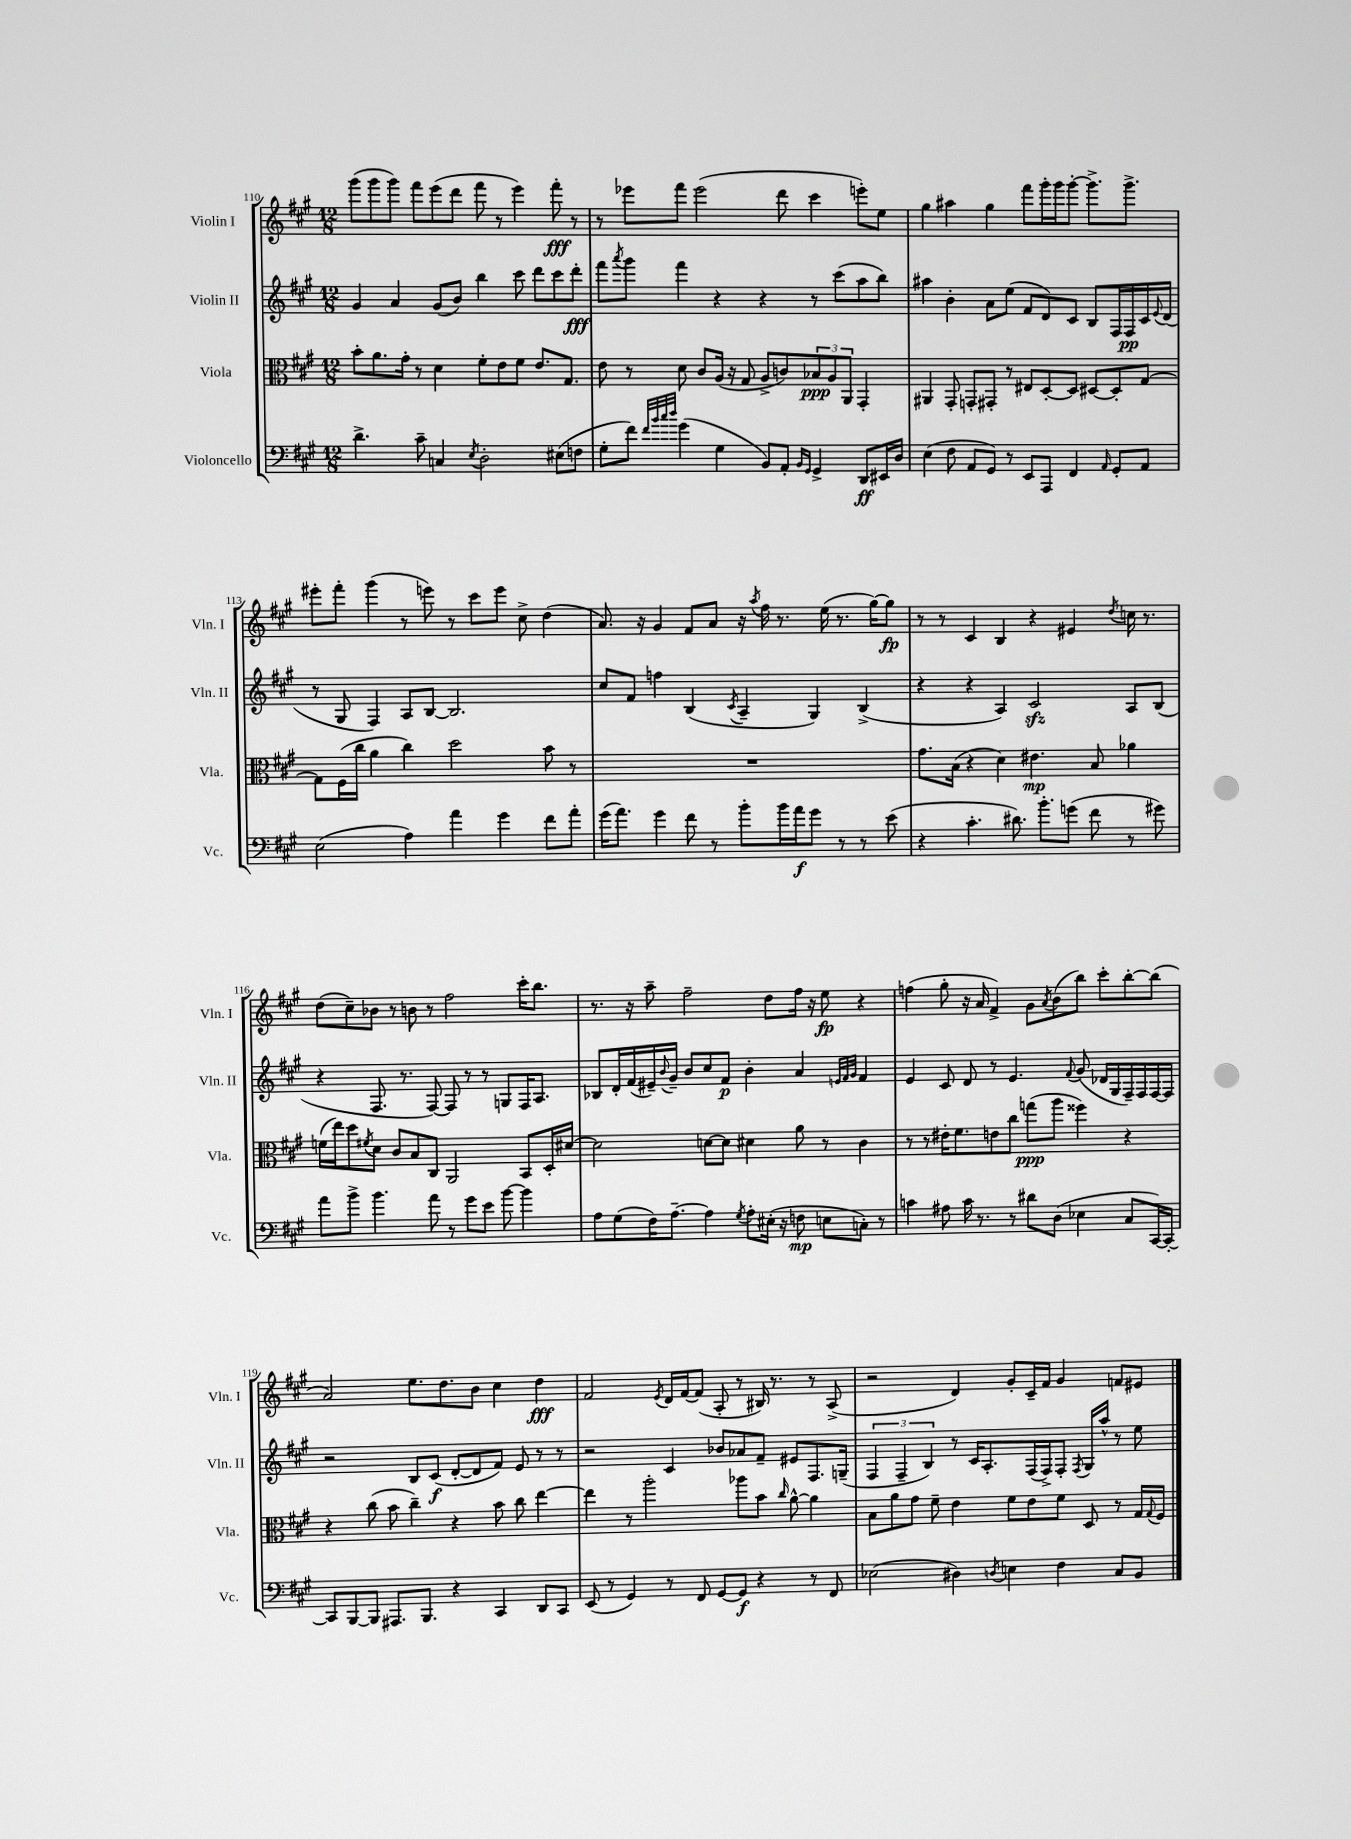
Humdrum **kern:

**kern	**dynam	**kern	**dynam	**kern	**dynam	**kern	**dynam
*part4	*part4	*part3	*part3	*part2	*part2	*part1	*part1
*staff4	*staff4	*staff3	*staff3	*staff2	*staff2	*staff1	*staff1
*I"Violoncello	*	*I"Viola	*	*I"Violin II	*	*I"Violin I	*
*I'Vc.	*	*I'Vla.	*	*I'Vln. II	*	*I'Vln. I	*
*clefF4	*	*clefC3	*	*clefG2	*	*clefG2	*
*k[f#c#g#]	*	*k[f#c#g#]	*	*k[f#c#g#]	*	*k[f#c#g#]	*
*M12/8	*	*M12/8	*	*M12/8	*	*M12/8	*
=110	=110	=110	=110	=110	=110	=110	=110
4.d^\	.	8b'\L	.	4g#/	.	(8ggg#\L	.
.	.	8.a\	.	.	.	8ggg#\	.
.	.	.	.	4a/	.	8ggg#\J)	.
.	.	16g#'\Jk	.	.	.	.	.
8c#~\	.	8r	.	.	.	8fff#\L	.
4Cn/	.	4d\	.	(8g#/L	.	(8eee\	.
.	.	.	.	8b/J)	.	8ddd\J	.
8qE/	.	.	.	.	.	.	.
2D'\	.	8f#'\L	.	4bb\	.	8fff#\	.
.	.	8e\	.	.	.	8r	.
.	.	8f#\J	.	8ccc#\	.	4eee\)	.
.	.	8.e/L	.	8ddd\L	.	.	.
(8E#X\L	.	.	.	8ccc#\	.	8fff#'\	fff
.	.	8.G#/J	.	.	.	.	.
8Fn\J	.	.	.	8ddd'\J	fff	8r	.
=111	=111	=111	=111	=111	=111	=111	=111
8G#'\L	.	8e\	.	8fff#\L	.	8r	.
.	.	.	.	8qaaa/	.	.	.
8f#\J)	.	8r	.	8ggg#\J	.	8eee-X\L	.
32qqf#/LLL	.	.	.	.	.	.	.
32qqb/	.	.	.	.	.	.	.
32qqcc#/	.	.	.	.	.	.	.
32qqdd/JJJ	.	.	.	.	.	.	.
(4g#\	.	8d\	.	4fff#\	.	8fff#\J	.
.	.	8c#/L	.	.	.	(2eee-\	.
4G#\	.	(16A/Jk	.	4r	.	.	.
.	.	16r	.	.	.	.	.
.	.	8G#/	.	.	.	.	.
8BB/L)	.	8A^/L	.	4r	.	.	.
8AA'/J	.	8cn/)	.	.	.	8ddd\	.
16qqBB/LL	.	.	.	.	.	.	.
16qqGG#/JJ	.	.	.	.	.	.	.
4GG#^/	.	12B-X/	ppp	8r	.	4ccc#\	.
.	.	12A/	.	.	.	.	.
.	.	.	.	(8ccc#\L	.	.	.
.	.	12AA/J	.	.	.	.	.
8DD/L	ff	4GG#'/	.	8aa\	.	8eeen'\L)	.
16EE#X/L	.	.	.	8bb\J)	.	8ee\J	.
16D/JJ	.	.	.	.	.	.	.
=112	=112	=112	=112	=112	=112	=112	=112
(4E\	.	4AA#X/	.	4aa#X\	.	4gg#\	.
8F#\	.	8GG#'/	.	4b'\	.	4aa#X\	.
8AA/L	.	8GGn'/L	.	.	.	.	.
8GG#/J)	.	8GG#X'/J	.	8a\L	.	4gg#\	.
8r	.	8r	.	(8ee\J	.	.	.
8EE/L	.	8E#X/L	.	8f#/L	.	8fff#\L	.
8AAA/J	.	[8D'/	.	8d/)	.	16ggg#'\L	.
.	.	.	.	.	.	16ggg#\J	.
4FF#/	.	8D/J]	.	8c#/J	.	[8ggg#'\J	.
.	.	[8D#X/L	.	8B/L	.	8.ggg#^\L]	.
16qqAA/	.	.	.	.	.	.	.
8GG#'/L	.	8D#'/]	.	16F#/L	.	.	.
.	.	.	.	16F#/	pp	8.ggg#^\J	.
8AA/J	.	[8G#/J	.	16c#/	.	.	.
.	.	.	.	8qqe/	.	.	.
.	.	.	.	(16d/JJ	.	.	.
!!LO:LB:g=z
=113	=113	=113	=113	=113	=113	=113	=113
(2E\	.	8G#\L]	.	8r	.	8eee#X'\L	.
.	.	(16F#\L	.	8G#/	.	8fff#'\J	.
.	.	16cc#\JJ	.	.	.	.	.
.	.	4a\	.	4F#/)	.	(4ggg#\	.
4A\)	.	4cc#\)	.	8A/L	.	8r	.
.	.	.	.	[8B/J	.	8eeen\)	.
4a\	.	2dd\	.	2.B/]	.	8r	.
.	.	.	.	.	.	8ccc#\L	.
4g#\	.	.	.	.	.	8eee\J	.
.	.	.	.	.	.	8cc#^\	.
8f#\L	.	8b\	.	.	.	(4dd\	.
8a'\J	.	8r	.	.	.	.	.
=114	=114	=114	=114	=114	=114	=114	=114
(16g#\KL	.	1.r	.	8cc#/L	.	8.a/)	.
8.a\J)	.	.	.	.	.	.	.
.	.	.	.	8f#/J	.	.	.
.	.	.	.	.	.	16r	.
4g#\	.	.	.	4ffn\	.	4g#/	.
8f#\	.	.	.	(4B/	.	8f#/L	.
8r	.	.	.	.	.	8a/J	.
.	.	.	.	8qc#/	.	.	.
8b'\L	.	.	.	4A~/	.	16r	.
.	.	.	.	.	.	8qaa/	.
.	.	.	.	.	.	16ff#\	.
16b\L	.	.	.	.	.	8.r	.
16a\J	f	.	.	.	.	.	.
8g#\J	.	.	.	4G#/)	.	.	.
.	.	.	.	.	.	(16ee\	.
8r	.	.	.	.	.	8.r	.
8r	.	.	.	(4B^/	.	.	.
.	.	.	.	.	.	[16gg#\KL)	.
(8e\	.	.	.	.	.	8gg#\J]	fp
=115	=115	=115	=115	=115	=115	=115	=115
4r	.	8.g#\L	.	4r	.	8r	.
.	.	.	.	.	.	8r	.
.	.	(16B\Jk	.	.	.	.	.
4.c#'\	.	4r	.	4r	.	4c#/	.
.	.	4d\)	.	4A/)	.	4B/	.
8.d#X\)	.	.	.	.	.	.	.
.	.	4.e#X\	mp	2c#zz/	.	4r	.
8.b'\L	.	.	.	.	.	.	.
(8gn\J	.	.	.	.	.	4e#X/	.
8f#\	.	8B/	.	.	.	.	.
.	.	.	.	.	.	8qdd/	.
8r	.	4a-X\	.	8A/L	.	16ccn\	.
.	.	.	.	.	.	8.r	.
8g#X\)	.	.	.	(8B/J	.	.	.
!!LO:LB:g=z
=116	=116	=116	=116	=116	=116	=116	=116
8a\L	.	(16fn\LL	.	4r	.	(8dd\L	.
.	.	16ee\J)	.	.	.	.	.
8b^\J	.	8dd\	.	.	.	8cc#~\)	.
.	.	8qf#X/	.	.	.	.	.
4.b\	.	8d\J	.	8.F#/	.	8b-X\J	.
.	.	8c#/L	.	.	.	8r	.
.	.	.	.	8.r	.	.	.
.	.	8B/	.	.	.	8bn\	.
8a\	.	8C#/J	.	[8F#/)	.	8r	.
8r	.	2AA/	.	8F#/]	.	2ff#\	.
8g#\L	.	.	.	8r	.	.	.
8e\J	.	.	.	8r	.	.	.
[8b\	.	.	.	8Gn/L	.	.	.
4b\]	.	8BB/L	.	16F#/K	.	16ccc#'\KL	.
.	.	.	.	8.A/J	.	8.bb\J	.
.	.	16D'/L	.	.	.	.	.
.	.	[16d#X/JJ	.	.	.	.	.
=117	=117	=117	=117	=117	=117	=117	=117
8A\L	.	2d#\]	.	8B-X/L	.	8.r	.
(8G#\	.	.	.	16d'/L	.	.	.
.	.	.	.	(16f#/	.	16r	.
16F#\K)	.	.	.	16e#X~/)	.	8aa~\	.
.	.	.	.	8qqb/	.	.	.
[8.A~\J	.	.	.	16g#~/JJ	.	.	.
.	.	.	.	8b/L	.	2ff#~\	.
4A\]	.	[8dn\L	.	8cc#/	.	.	.
.	.	8d\J]	.	8f#/J	p	.	.
8qG#/	.	.	.	.	.	.	.
8A'\L	.	4d#X\	.	4b'\	.	.	.
(16E#X'\Jk	.	.	.	.	.	8dd\L	.
16r	.	.	.	.	.	.	.
8Fn\	mp	8a\	.	4a/	.	16ff#\Jk	.
.	.	.	.	.	.	16r	.
8En\L	.	8r	.	.	.	8ee\	fp
.	.	.	.	32qqen/LLL	.	.	.
.	.	.	.	32qqf#/	.	.	.
.	.	.	.	32qqg#/JJJ	.	.	.
8Cn'\J)	.	4c#\	.	4f#/	.	4r	.
8r	.	.	.	.	.	.	.
=118	=118	=118	=118	=118	=118	=118	=118
4cn\	.	8r	.	4e/	.	(4ffn\	.
.	.	8r	.	.	.	.	.
8A#X\	.	16e#X'\KL	.	8c#/	.	8gg#'\	.
.	.	8.f#\	.	.	.	.	.
16c\	.	.	.	8d/	.	16r	.
8.r	.	.	.	.	.	16a/	.
.	.	8en\	.	8r	.	4f#^/)	.
8r	.	8cc#\J	.	4.e/	.	.	.
8d#X\L	.	(8ggn\L	ppp	.	.	8g#\L	.
.	.	.	.	.	.	8qa/	.
(8D\J	.	8aa\J	.	.	.	(8b\	.
.	.	.	.	8qqf#/	.	.	.
4E-X\	.	4ff##X\)	.	(8g#/	.	8bb\J)	.
.	.	.	.	16d-X/LL	.	8ccc#'\L	.
.	.	.	.	16G#/	.	.	.
8C#/L	.	4r	.	16F#~/)	.	[8bb'\	.
.	.	.	.	16F#/	.	.	.
[16CC#/L)	.	.	.	[16F#/	.	(8bb\J]	.
16CC#'/JJ_	.	.	.	16F#/JJ]	.	.	.
!!LO:LB:g=z
=119	=119	=119	=119	=119	=119	=119	=119
8CC#/L]	.	4r	.	2r	.	2a/)	.
[8BBB/	.	.	.	.	.	.	.
8BBB/J]	.	(8cc#\	.	.	.	.	.
8.AAA#X/L	.	8b\	.	.	.	.	.
.	.	4cc#~\)	.	8B/L	.	8.ee\L	.
8.BBB/J	.	.	.	.	.	.	.
.	.	.	.	(8c#/J	f	.	.
.	.	.	.	.	.	8.dd\	.
4r	.	4r	.	[8d'/L	.	.	.
.	.	.	.	8d/]	.	8b\J	.
4CC#/	.	8b\	.	8f#/J)	.	4cc#\	.
.	.	8cc#\	.	8e/	.	.	.
8DD/L	.	[4ee\	.	8r	.	4dd\	fff
8CC#/J	.	.	.	8r	.	.	.
=120	=120	=120	=120	=120	=120	=120	=120
(8EE/	.	4ee\]	.	2r	.	2f#/	.
8r	.	.	.	.	.	.	.
4GG#/)	.	8r	.	.	.	.	.
.	.	2aa'\	.	.	.	.	.
.	.	.	.	.	.	8qe/	.
8r	.	.	.	4c#/	.	16d/LL	.
.	.	.	.	.	.	[16f#/J	.
8FF#/	.	.	.	.	.	(8f#/J]	.
[8GG#/L	.	.	.	8b-X/L	.	8A'/	.
8GG#/J]	f	8aa-X\L	.	8a-X/	.	8r	.
4r	.	8b\J	.	8f#~/J	.	16B#X/)	.
.	.	.	.	.	.	8.r	.
.	.	16qqcc#/	.	.	.	.	.
.	.	[8a^^\	.	8e#X/L	.	.	.
8r	.	4a\]	.	8.F#/	.	8r	.
8FF#/	.	.	.	.	.	(8A^/	.
.	.	.	.	(16Gn~/Jk	.	.	.
=121	=121	=121	=121	=121	=121	=121	=121
(2E-X\	.	8B\L	.	6F#/	.	2r	.
.	.	8a\	.	.	.	.	.
.	.	.	.	6F#~/	.	.	.
.	.	8g#\J	.	.	.	.	.
.	.	.	.	6B/)	.	.	.
.	.	8f#~\	.	.	.	.	.
4D#X\)	.	4e\	.	8r	.	4d/)	.
.	.	.	.	16c#/KL	.	.	.
.	.	.	.	8.A'/	.	.	.
8qDn/	.	.	.	.	.	.	.
4En\	.	8f#\L	.	.	.	8g#'/L	.
.	.	8e\	.	(16F#/L	.	16c#~/L	.
.	.	.	.	16F#^/J)	.	16f#/JJ	.
4F#\	.	8f#\J	.	8F#'/J	.	4g#/	.
.	.	.	.	8qF#/	.	.	.
.	.	8D/	.	16G#/LL	.	.	.
.	.	.	.	16aa^^/JJ	.	.	.
8C#/L	.	8r	.	8r	.	8fn/L	.
8BB/J	.	16G#/LL	.	8ee\	.	8e#X/J	.
.	.	8qqG#/	.	.	.	.	.
.	.	16F#/JJ	.	.	.	.	.
==	==	==	==	==	==	==	==
*-	*-	*-	*-	*-	*-	*-	*-
